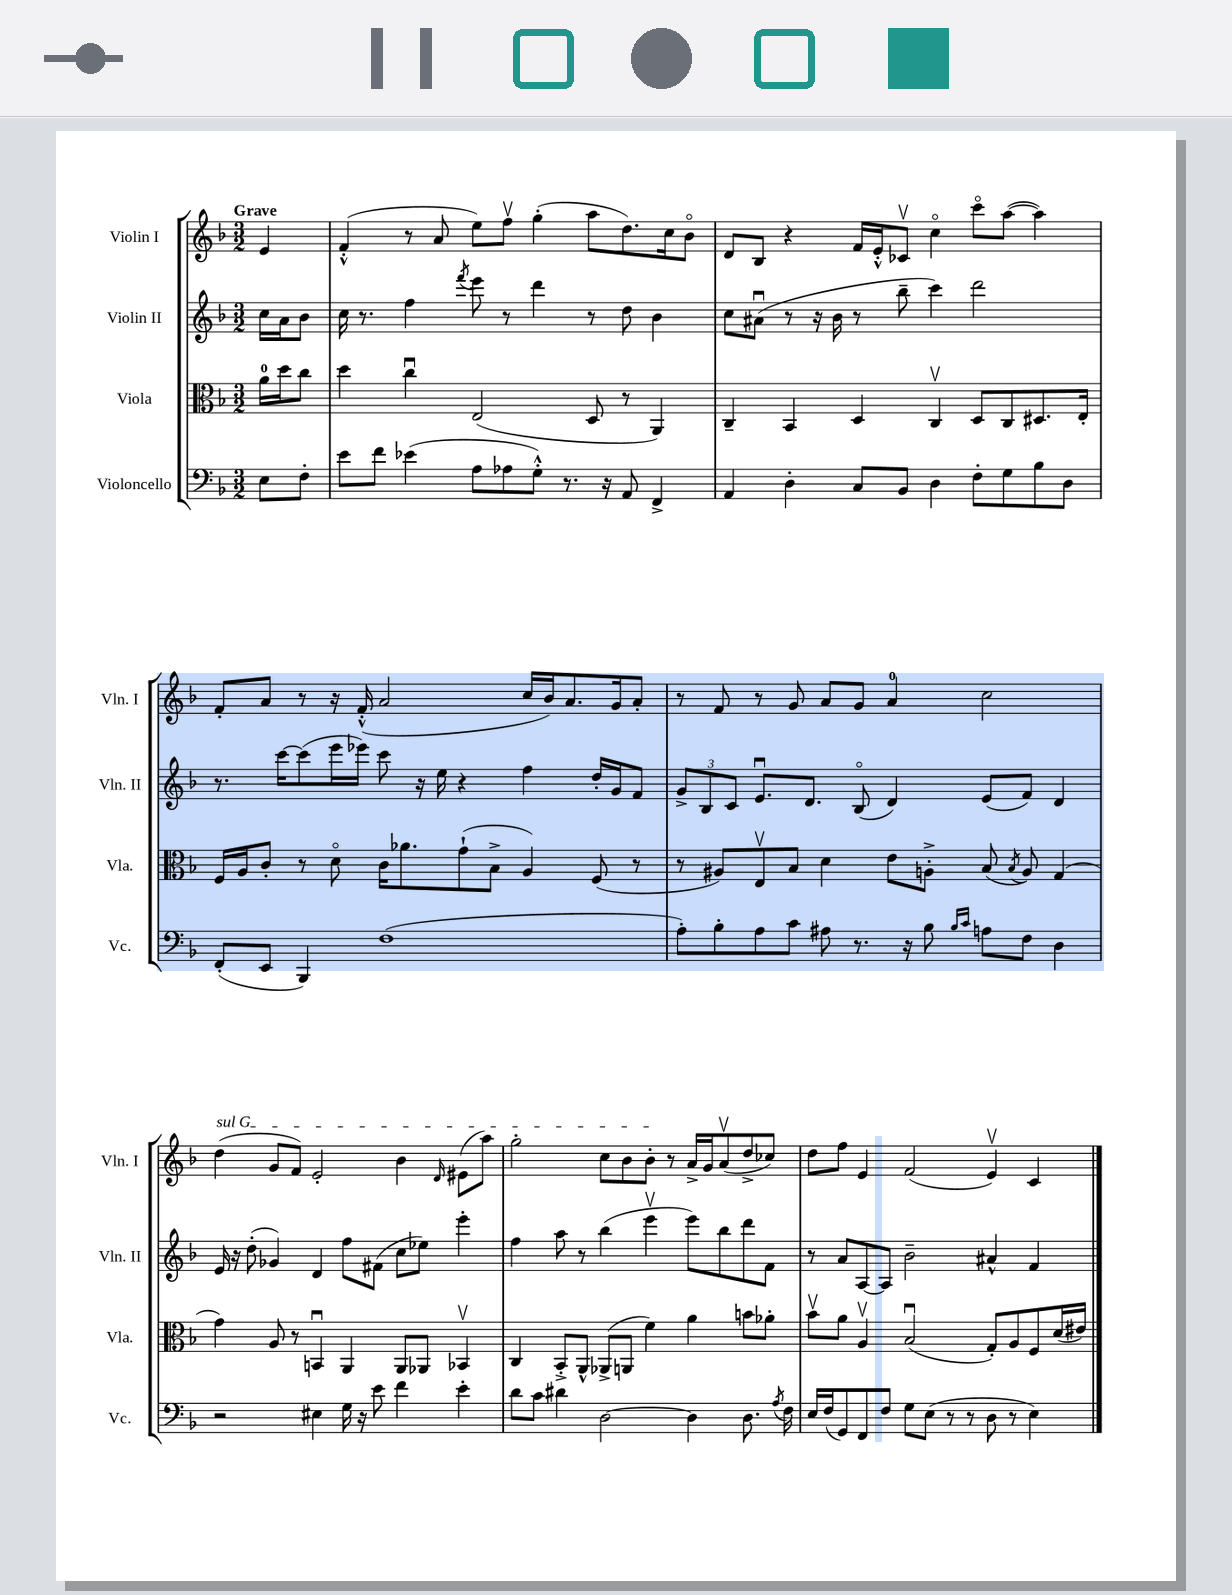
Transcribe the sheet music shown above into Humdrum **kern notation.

**kern	**kern	**kern	**kern
*part4	*part3	*part2	*part1
*staff4	*staff3	*staff2	*staff1
*I"Violoncello	*I"Viola	*I"Violin II	*I"Violin I
*I'Vc.	*I'Vla.	*I'Vln. II	*I'Vln. I
*clefF4	*clefC3	*clefG2	*clefG2
*k[b-]	*k[b-]	*k[b-]	*k[b-]
*M3/2	*M3/2	*M3/2	*M3/2
=	=	=	=
!	!	!	!LO:TX:a:B:t=Grave
8E\L	16a\LL	16cc\LL	4e/
.	16dd\J	16a\J	.
8F'\J	8cc\J	8b-\J	.
=1	=1	=1	=1
8e\L	4dd\	16cc\	(4f'^^/
.	.	8.r	.
8f\J	.	.	.
(4e-X\	4ccu\	4ff\	8r
.	.	.	8a/
.	.	8qfff/	.
8A\L	(2E/	8eee\	8ee\L)
8A-X\	.	8r	8ffv\J
8G'^^\J)	.	4ddd\	(4gg'\
8.r	.	.	.
.	8D/	8r	8aa\L
16r	.	.	.
8AA/	8r	8dd\	8.dd\)
4FF^/	4AA/)	4b-\	.
.	.	.	16cc\k
.	.	.	8b-\J
=2	=2	=2	=2
4AA/	4C~/	8cc\L	8d/L
.	.	(8a#Xu\J	8B-/J
4D'\	4BB-/	8r	4r
.	.	16r	.
.	.	16b-\	.
8C/L	4D/	8r	16f/LL
.	.	.	16e'^^/J
8BB-/J	.	8bb-~\	8c-Xv/J
4D\	4Cv/	4ccc\)	4cc\
8F'\L	8D/L	2ddd\	8ccc\L
8G\	8C/	.	([8aa\J
8B-\	8.D#X/	.	4aa\])
8D\J	.	.	.
.	16E'/Jk	.	.
!!LO:LB:g=z
=3	=3	=3	=3
(8FF'/L	16F/LL	8.r	8f'/L
.	16A/J	.	.
8EE/J	8c'/J	.	8a/J
.	.	[16ccc\KL	.
4BBB-/)	8r	(8ccc\]	8r
.	8d\	16eee\L	16r
.	.	16eee-X\JJ)	(16f'^^/
(1F	16c\KL	8ccc\	2a/
.	8.a-X\	.	.
.	.	16r	.
.	.	16ee\	.
.	(8g`\	4r	.
.	8B-^\J	.	.
.	4A/)	4ff\	16cc/LL
.	.	.	16b-/J)
.	.	.	8.a/
.	(8F/	16dd'/LL	.
.	.	16g/J	16g/k
.	8r	8f/J	8a'/J
=4	=4	=4	=4
8A'\L)	8r	12g^/L	8r
.	.	12B-/	.
8B-'\	8A#X/L)	.	8f/
.	.	12c/J	.
8A\	8Ev/	8.eu/L	8r
8c\J	8B-/J	.	8g/
.	.	8.d/J	.
8A#X\	4d\	.	8a/L
8.r	.	(8B-/	8g/J
.	8e\L	4d/)	4a/
16r	.	.	.
8B-\	8An'^\J	.	.
16qqB-/LL	.	.	.
16qqc/JJ	.	.	.
8An\L	(8B-/	(8e/L	2cc\
.	8qB-/	.	.
8F\J	8A/)	8f/J)	.
4D\	(4G/	4d/	.
!!LO:LB:g=z
=5	=5	=5	=5
!	!	!	!LO:TX:a:i:t=sul G
2r	4g\)	16e/	(4dd\
.	.	16r	.
.	.	(8dd'\	.
.	8A/	4g-X/)	8g/L
.	8r	.	8f/J)
4E#X\	4BBnu/	4d/	2e'/
16G\	4AA/	8ff\L	.
16r	.	.	.
8e\	.	(8f#X\J	.
4f\	8AA/L	8cc\L	4b-\
.	8AA-X/J	8ee-X\J)	.
.	.	.	16qqd/
4e'\	4BB-Xv/	4eee'\	(8e#X\L
.	.	.	8aa\J)
=6	=6	=6	=6
8d\L	4C/	4ff\	2gg'\
8c\J	.	.	.
4d#X\	8BB-'^/L	8aa\	.
.	8AA^^/J	8r	.
[2D\	(8AA-X^/L	(4bb-\	8cc\L
.	8AAn/J	.	8b-\
.	4f\)	4eeev\	8b-'\J
.	.	.	8r
4D\]	4a\	8eee\L)	16a^/LL
.	.	.	16g/J
.	.	8bb-\	(8av/
8.D\	8bn\L	8ddd\	8dd^/
.	8a-X'\J	8f\J	8cc-X/J)
8qA/	.	.	.
16F\	.	.	.
=7	=7	=7	=7
16E/LL	8b-v\L	8r	8dd\L
(16F/J	.	.	.
8GG/)	8a\J	8a/L	8ff\J
8FF/	4Av/	[8A/	4e/
8F/J	.	8A/J]	.
8G\L	(2B-u/	2b-~\	(2f/
(8E\J	.	.	.
8r	.	.	.
8r	.	.	.
8D\	8G'/L)	4a#X^^/	4ev/)
8r	8A/	.	.
4E\)	8F/	4f/	4c/
.	(16d/L	.	.
.	16e#X/JJ)	.	.
==	==	==	==
*-	*-	*-	*-
